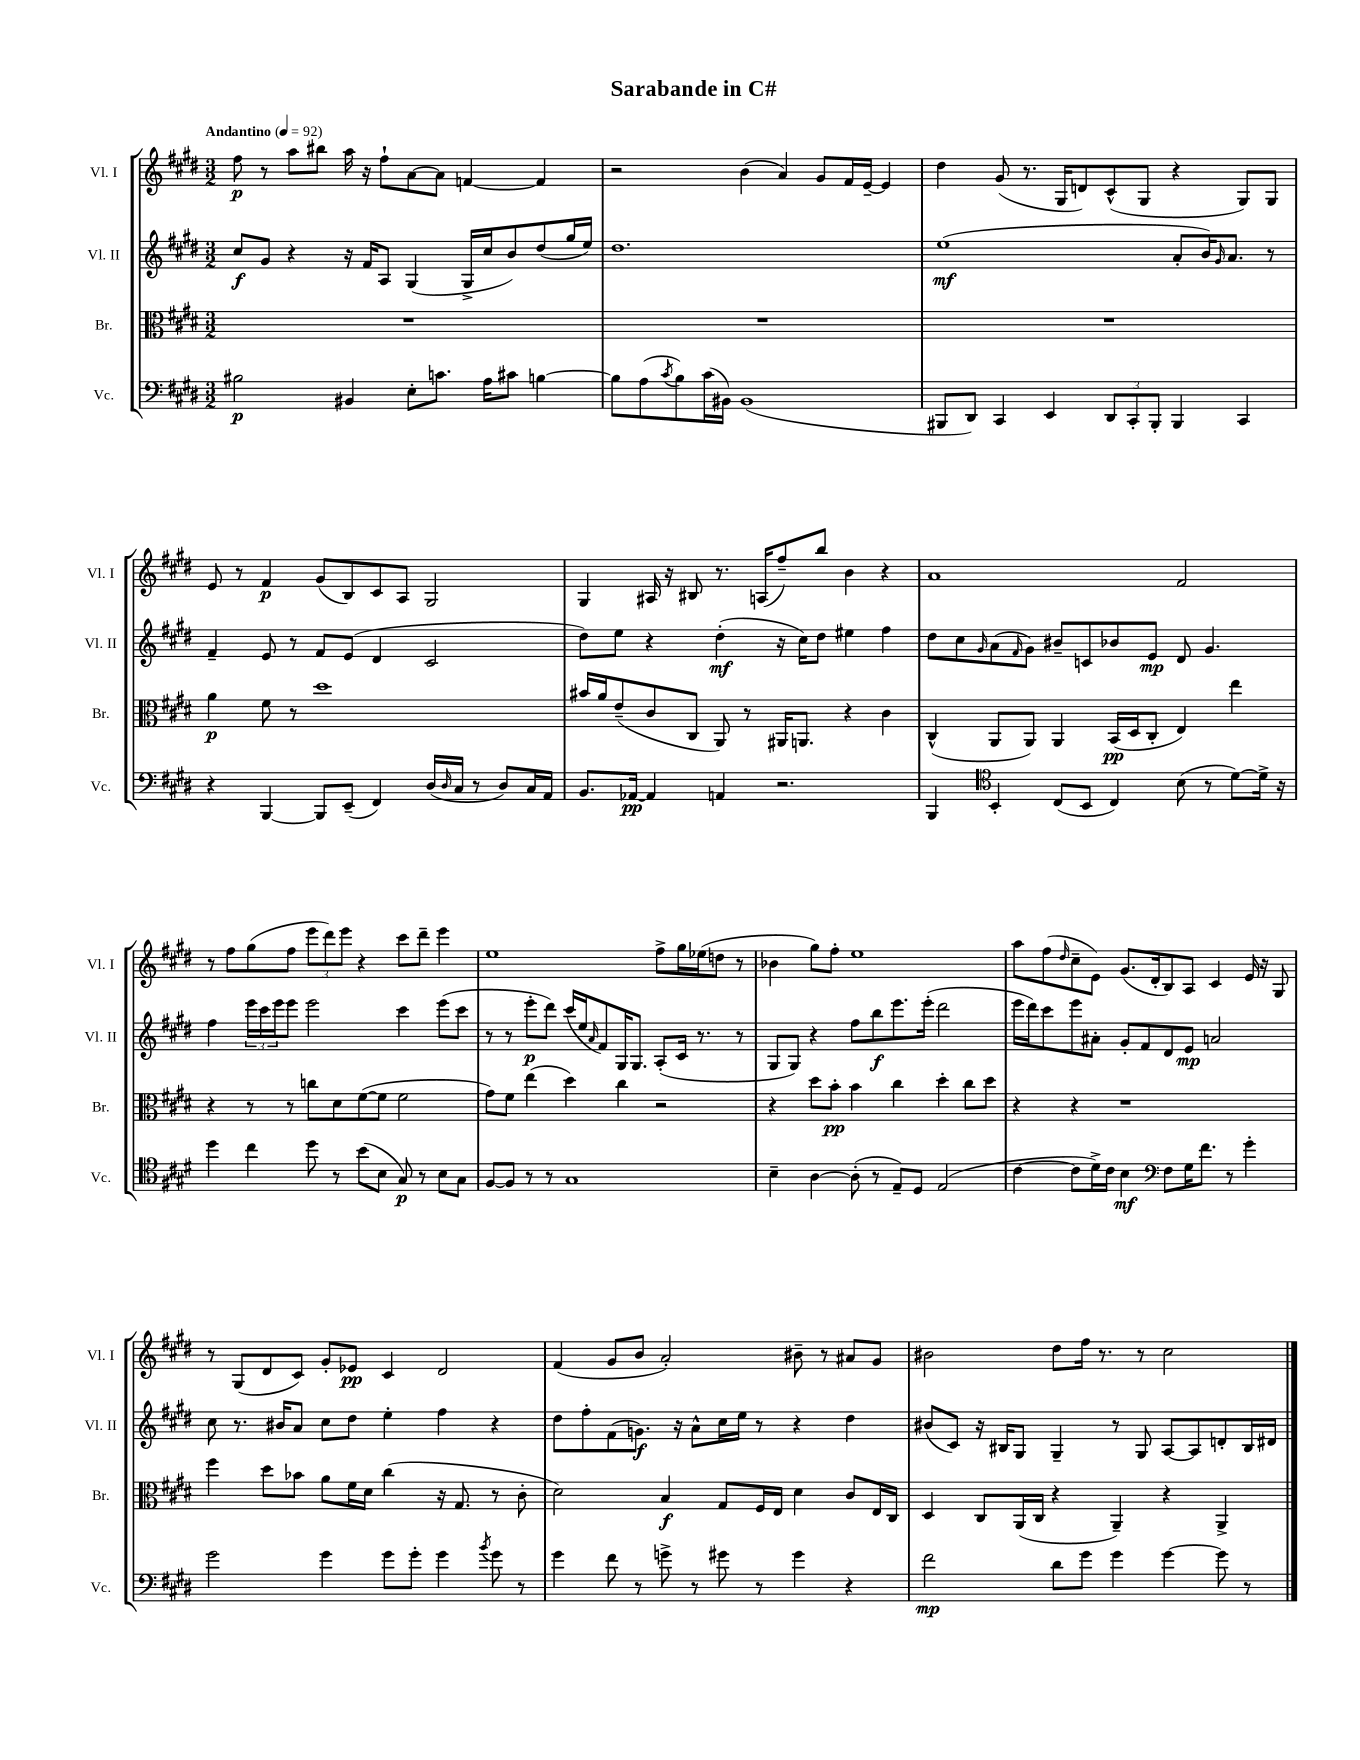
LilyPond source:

\header { title = "Sarabande in C#" }
<<
\new StaffGroup <<
\new Staff = "s0" \with { instrumentName = "Vl. I" shortInstrumentName = "Vl. I" } {
    \clef treble \key e \major \numericTimeSignature \time 3/2 \tempo "Andantino" 4 = 92
    fis''8\p r8 a''8 bis''8 a''16 r16 fis''8-! a'8~ a'8 f'4~ f'4 |
    r2 b'4( a'4) gis'8 fis'16 e'16~-- e'4 |
    dis''4 gis'8( r8. gis16 d'8) cis'8-^( gis8 r4 gis8) gis8 |
    e'8 r8 fis'4\p gis'8( b8) cis'8 a8 gis2 |
    gis4 ais16 r16 bis8 r8. a16( fis''8--) b''8 b'4 r4 |
    a'1 fis'2 |
    r8 fis''8 gis''8( fis''8 \tuplet 3/2 { e'''8 dis'''8) e'''8 } r4 cis'''8 dis'''8-- e'''4 |
    e''1 fis''8-> gis''16 ees''16( d''8 r8 |
    bes'4 gis''8) fis''8-. e''1 |
    a''8 fis''8( \grace { dis''16 } cis''8-- e'8) gis'8.( dis'16-. b8) a8 cis'4 e'16 r16 gis8 |
    r8 gis8( dis'8 cis'8) gis'8-. ees'8\pp cis'4 dis'2 |
    fis'4( gis'8 b'8 a'2-.) bis'8-- r8 ais'8 gis'8 |
    bis'2 dis''8 fis''16 r8. r8 cis''2 \bar "|." |
}
\new Staff = "s1" \with { instrumentName = "Vl. II" shortInstrumentName = "Vl. II" } {
    \clef treble \key e \major \numericTimeSignature \time 3/2
    cis''8\f gis'8 r4 r16 fis'16 a8 gis4( gis16-> cis''16 b'8) dis''8( gis''16 e''16) |
    dis''1. |
    e''1\mf( a'8-. b'16) \grace { gis'16 } a'8. r8 |
    fis'4-- e'8 r8 fis'8 e'8( dis'4 cis'2 |
    dis''8) e''8 r4 dis''4-.\mf( r16 cis''16) dis''8 eis''4 fis''4 |
    dis''8 cis''8 \grace { gis'16 } a'8( \grace { fis'16 } gis'8) bis'8-- c'8 bes'8 e'8\mp dis'8 gis'4. |
    fis''4 \tuplet 3/2 { e'''16 cis'''16 e'''16 } e'''8 e'''2 cis'''4 e'''8( cis'''8 |
    r8 r8 e'''8-.\p dis'''8) cis'''16( e''16 \grace { a'16 } fis'8) gis16 gis8. a8-.( cis'16 r8. r8 |
    gis8 gis8) r4 fis''8 b''8\f e'''8. e'''16-.( dis'''2 |
    e'''16 dis'''16) cis'''8 e'''8 ais'8-. gis'8-. fis'8 dis'8 e'8\mp a'2 |
    cis''8 r8. bis'16 a'8 cis''8 dis''8 e''4-. fis''4 r4 |
    dis''8 fis''8-. fis'8( g'8.\f) r16 a'8-^ cis''16 e''16 r8 r4 dis''4 |
    bis'8( cis'8) r16 bis16 gis8 gis4-- r8 gis8 a8~ a8 d'8-. bis16 dis'16 \bar "|." |
}
\new Staff = "s2" \with { instrumentName = "Br." shortInstrumentName = "Br." } {
    \clef alto \key e \major \numericTimeSignature \time 3/2
    R1. |
    R1. |
    R1. |
    a'4\p fis'8 r8 dis''1 |
    bis'16 a'16 e'8--( cis'8 cis8 a,8) r8 ais,16 a,8. r4 cis'4 |
    cis4-^( a,8 a,8) a,4 b,16\pp( dis16 cis8-. e4) e''4 |
    r4 r8 r8 c''8 dis'8 fis'8~( fis'8 fis'2 |
    gis'8) fis'8 e''4( dis''4) cis''4 r2 |
    r4 dis''8 b'8-.\pp b'4 cis''4 dis''4-. cis''8 dis''8 |
    r4 r4 r1 |
    fis''4 dis''8 bes'8 a'8 fis'16 dis'16 cis''4( r16 gis8. r8 cis'8-. |
    dis'2) b4\f gis8 fis16 e16 dis'4 cis'8 e16 cis16 |
    dis4 cis8 a,16( cis16 r4 a,4--) r4 a,4-> \bar "|." |
}
\new Staff = "s3" \with { instrumentName = "Vc." shortInstrumentName = "Vc." } {
    \clef bass \key e \major \numericTimeSignature \time 3/2
    bis2\p bis,4 e8-. c'8. a16 cis'8 b4~ |
    b8 a8( \acciaccatura { cis'8 } b8) cis'16( bis,16) bis,1( |
    bis,,8 dis,8) cis,4 e,4 \tuplet 3/2 { dis,8 cis,8-. bis,,8-. } bis,,4 cis,4 |
    r4 b,,4~ b,,8 e,8--( fis,4) dis16( \grace { dis16 } cis16 r8 dis8) cis16 a,16 |
    b,8. aes,16~\pp aes,4 a,4 r2. |
    b,,4 \clef tenor b,4-. cis8( b,8 cis4) b8( r8 dis'8~) dis'16-> r16 |
    dis''4 cis''4 dis''8 r8 b'8( b8 gis8\p) r8 b8 gis8 |
    fis8~ fis8 r8 r8 gis1 |
    b4-- a4~ a8-.( r8 e8--) dis8 e2( |
    cis'4~ cis'8 dis'16->) cis'16 b4\mf \clef bass fis8 gis16 fis'8. r8 gis'4-. |
    gis'2 gis'4 gis'8 gis'8-. gis'4 \acciaccatura { b'8 } gis'8 r8 |
    gis'4 fis'8 r8 g'8-> r8 gis'8 r8 gis'4 r4 |
    fis'2\mp dis'8 gis'8 gis'4 gis'4~ gis'8 r8 \bar "|." |
}
>>
>>
\layout { \context { \Score \remove "Bar_number_engraver" } }
